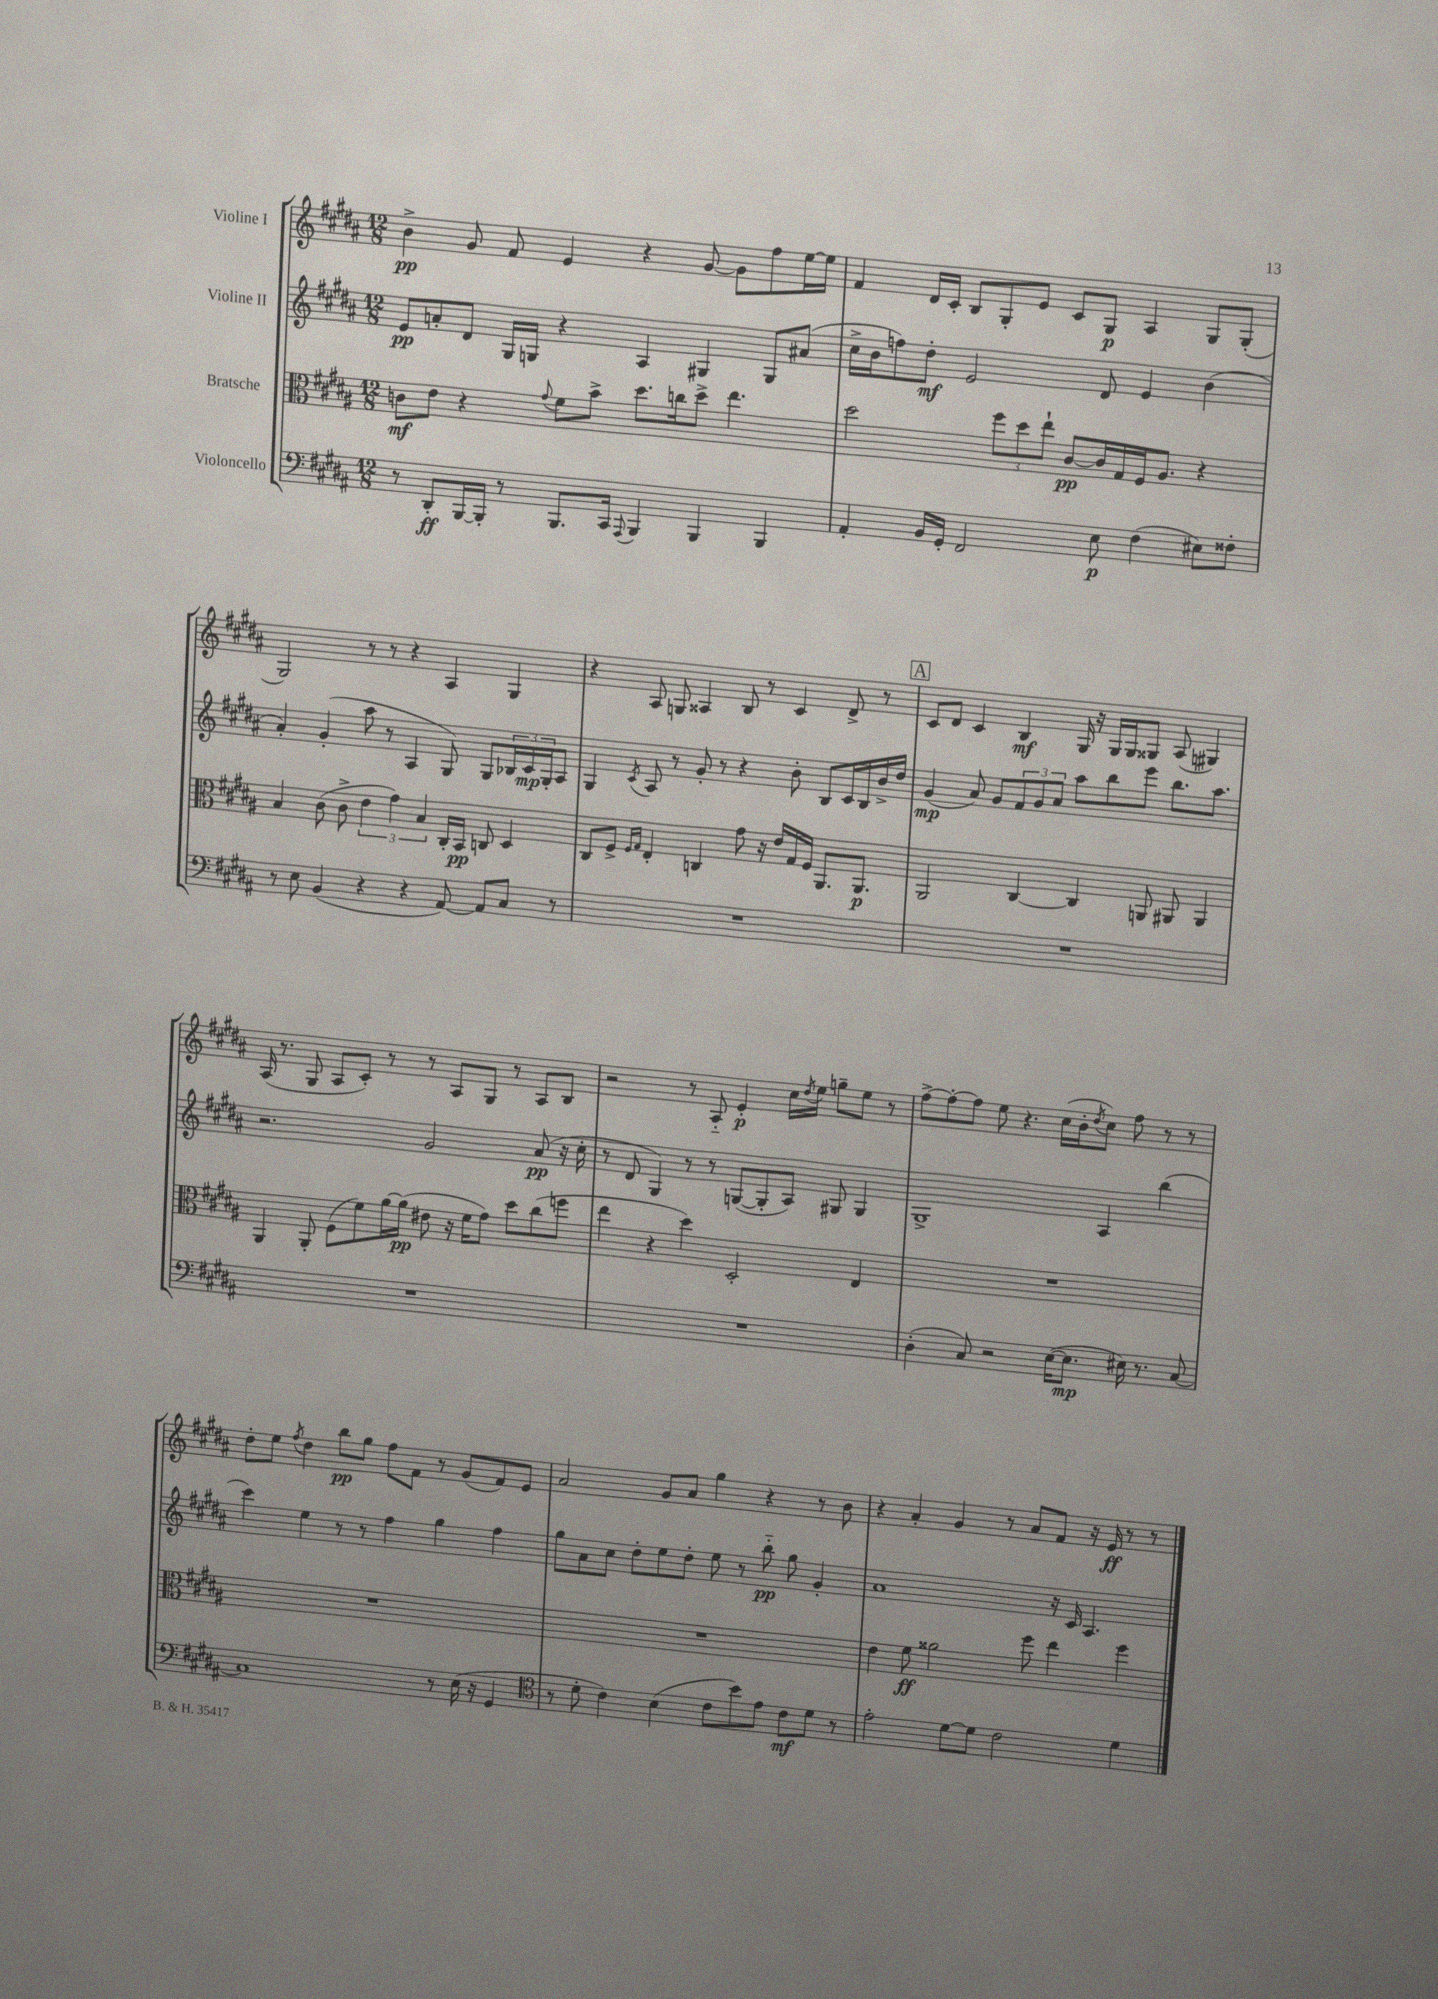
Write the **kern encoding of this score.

**kern	**kern	**kern	**kern
*staff4	*staff3	*staff2	*staff1
*clefF4	*clefC3	*clefG2	*clefG2
*k[f#c#g#d#a#]	*k[f#c#g#d#a#]	*k[f#c#g#d#a#]	*k[f#c#g#d#a#]
*M12/8	*M12/8	*M12/8	*M12/8
8r	8c	8e	4b^
8DD#'	8e	8a'	.
[16BBB	4r	8d#	8g#
16BBB']	.	.	.
8r	.	16G#	8f#
.	.	16G	.
.	8qqg#	.	.
8.BBB	8f#	4r	4e
.	8b^	.	.
16CC#	.	.	.
8qqAAA#	.	.	.
4BBB	8.dd#	4A#	4r
.	16cc	.	.
4BBB	8dd#^	4G#	[8g#
.	4.ee	.	8g#]
4BBB	.	8G#	8ff#
.	.	(8a#	[16ee
.	.	.	16ee]
=	=	=	=
4AA#'	2dd#	16cc#^	4f#
.	.	16b	.
.	.	8ff)	.
16BB	.	8dd#'	16d#
16GG#'	.	.	16c#'
2FF#	.	2e	8B
.	12ff#	.	8G#'
.	12dd#	.	.
.	.	.	8e
.	12ee`	.	.
.	[8c#	.	8c#
8E	16c#]	8d#	8G#
.	16G#	.	.
(4F#	16F#	4e	4A#
.	8.A#	.	.
8E#)	4r	(4b	8G#
8F##'	.	.	(8G#'
=	=	=	=
8r	4B	4a#')	2G#)
8E	.	.	.
(4BB	(8c#	(4g#'	.
.	8c#^	.	.
4r	6e	8aa#	8r
.	.	8r	8r
.	6g#)	.	.
4r	.	4A#	4r
.	6B	.	.
[8AA#)	16C#'	8G#)	4A#
.	16BB	.	.
8AA#]	8C	8G#	.
8C#	4D#	24B-	4G#
.	.	24c#	.
.	.	24G#'	.
8r	.	8A#	.
=	=	=	=
1.r	8C#	4G#	4r
.	8F#^	.	.
.	16qqF#	.	.
.	16qqG#	8qc#	.
.	4E'	8A#	8A#
.	.	8r	8G
.	4C	8g#'	4A##
.	.	8r	.
.	8g#	4r	8B
.	16r	.	8r
.	16e	.	.
.	16G#	8b'	4c#
.	16F#	.	.
.	8.AA#	8B	.
.	.	16c#	8d#^
.	8.AA#	16B	.
.	.	16b^	8r
.	.	16dd#	.
=	=	=	=
1.r	2AA#	(4g#	8c#
.	.	.	8d#
.	.	8a#)	4c#
.	.	8g#	.
.	[4C#	12f#	4B
.	.	12g#	.
.	.	12a#	.
.	4C#]	8aa#	16G#
.	.	.	16r
.	.	8bb	16G#
.	.	.	16G#
.	8AA	8eee	8G##
.	8AA#	8.bb	(8A#
.	4AA#	.	4G#)
.	.	8.aa#	.
=	=	=	=
1.r	4AA#	2.r	(16A#
.	.	.	8.r
.	8AA#'	.	8G#
.	(8F#	.	8A#
.	8f#)	.	8c#')
.	[16a#	.	8r
.	(16a#]	.	.
.	8e#	2g#	8r
.	16r	.	8A#
.	16f#	.	.
.	8g#)	.	8G#
.	8dd#	.	8r
.	(8cc#	(8a#	8A#
.	8ff	16r	8B
.	.	16cc#'	.
=	=	=	=
1.r	4ee	8r	2r
.	.	8d#	.
.	4r	4G#)	.
.	4dd#)	8r	8r
.	.	8r	8A#'~
.	2D#'	([8G	4e'
.	.	8G']	.
.	.	8A#)	16cc#
.	.	.	8qdd#
.	.	.	16ee
.	.	8G#	8gg~
.	4E	4G#	8ee
.	.	.	8r
=	=	=	=
(4D#'	1.r	1G#^	[8ff#^
.	.	.	8ff#'_
8C#)	.	.	8ff#]
2r	.	.	8ee
.	.	.	4.r
([16E	.	.	(16cc#
8.E]	.	.	16b'
.	.	.	8qdd#
.	.	4A#	8cc#)
16E#)	.	.	8ff#
8.r	.	.	.
.	.	(4bb	8r
[8C#	.	.	8r
=	=	=	=
1C#]	1.r	4ccc#)	8dd#'
.	.	.	8ee
.	.	.	8qff#
.	.	4ee	4dd#
.	.	8r	8bb
.	.	8r	8gg#
.	.	4ff#	8ff#
.	.	.	8f#
8r	.	4gg#	8r
(16E	.	.	(8g#
16r	.	.	.
4GG#	.	4ff#	8f#)
.	.	.	8e
=	=	=	=
*clefC4	*	*	*
8r	1.r	8gg#	2a#
8d#'	.	8a#	.
4c#)	.	8cc#	.
.	.	8dd#'	.
(4B	.	8ee	8g#
.	.	8dd#'	8a#
8c#	.	8ee	4gg#
8b)	.	8r	.
8e	.	8bb'~	4r
8c#	.	8gg#	.
8d#	.	4g#'	8r
8r	.	.	8b
=	=	=	=
2e'	4e	1a#	4r
.	8f#	.	4a#'
.	2a##	.	.
[8d#	.	.	4g#
8d#]	.	.	.
2c#	.	.	8r
.	8ff#	.	8a#
.	4ee	16r	8f#
.	.	16c#	.
.	.	4.A#	16r
.	.	.	16e
4d#	4ff#	.	8r
.	.	.	8r
==	==	==	==
*-	*-	*-	*-
